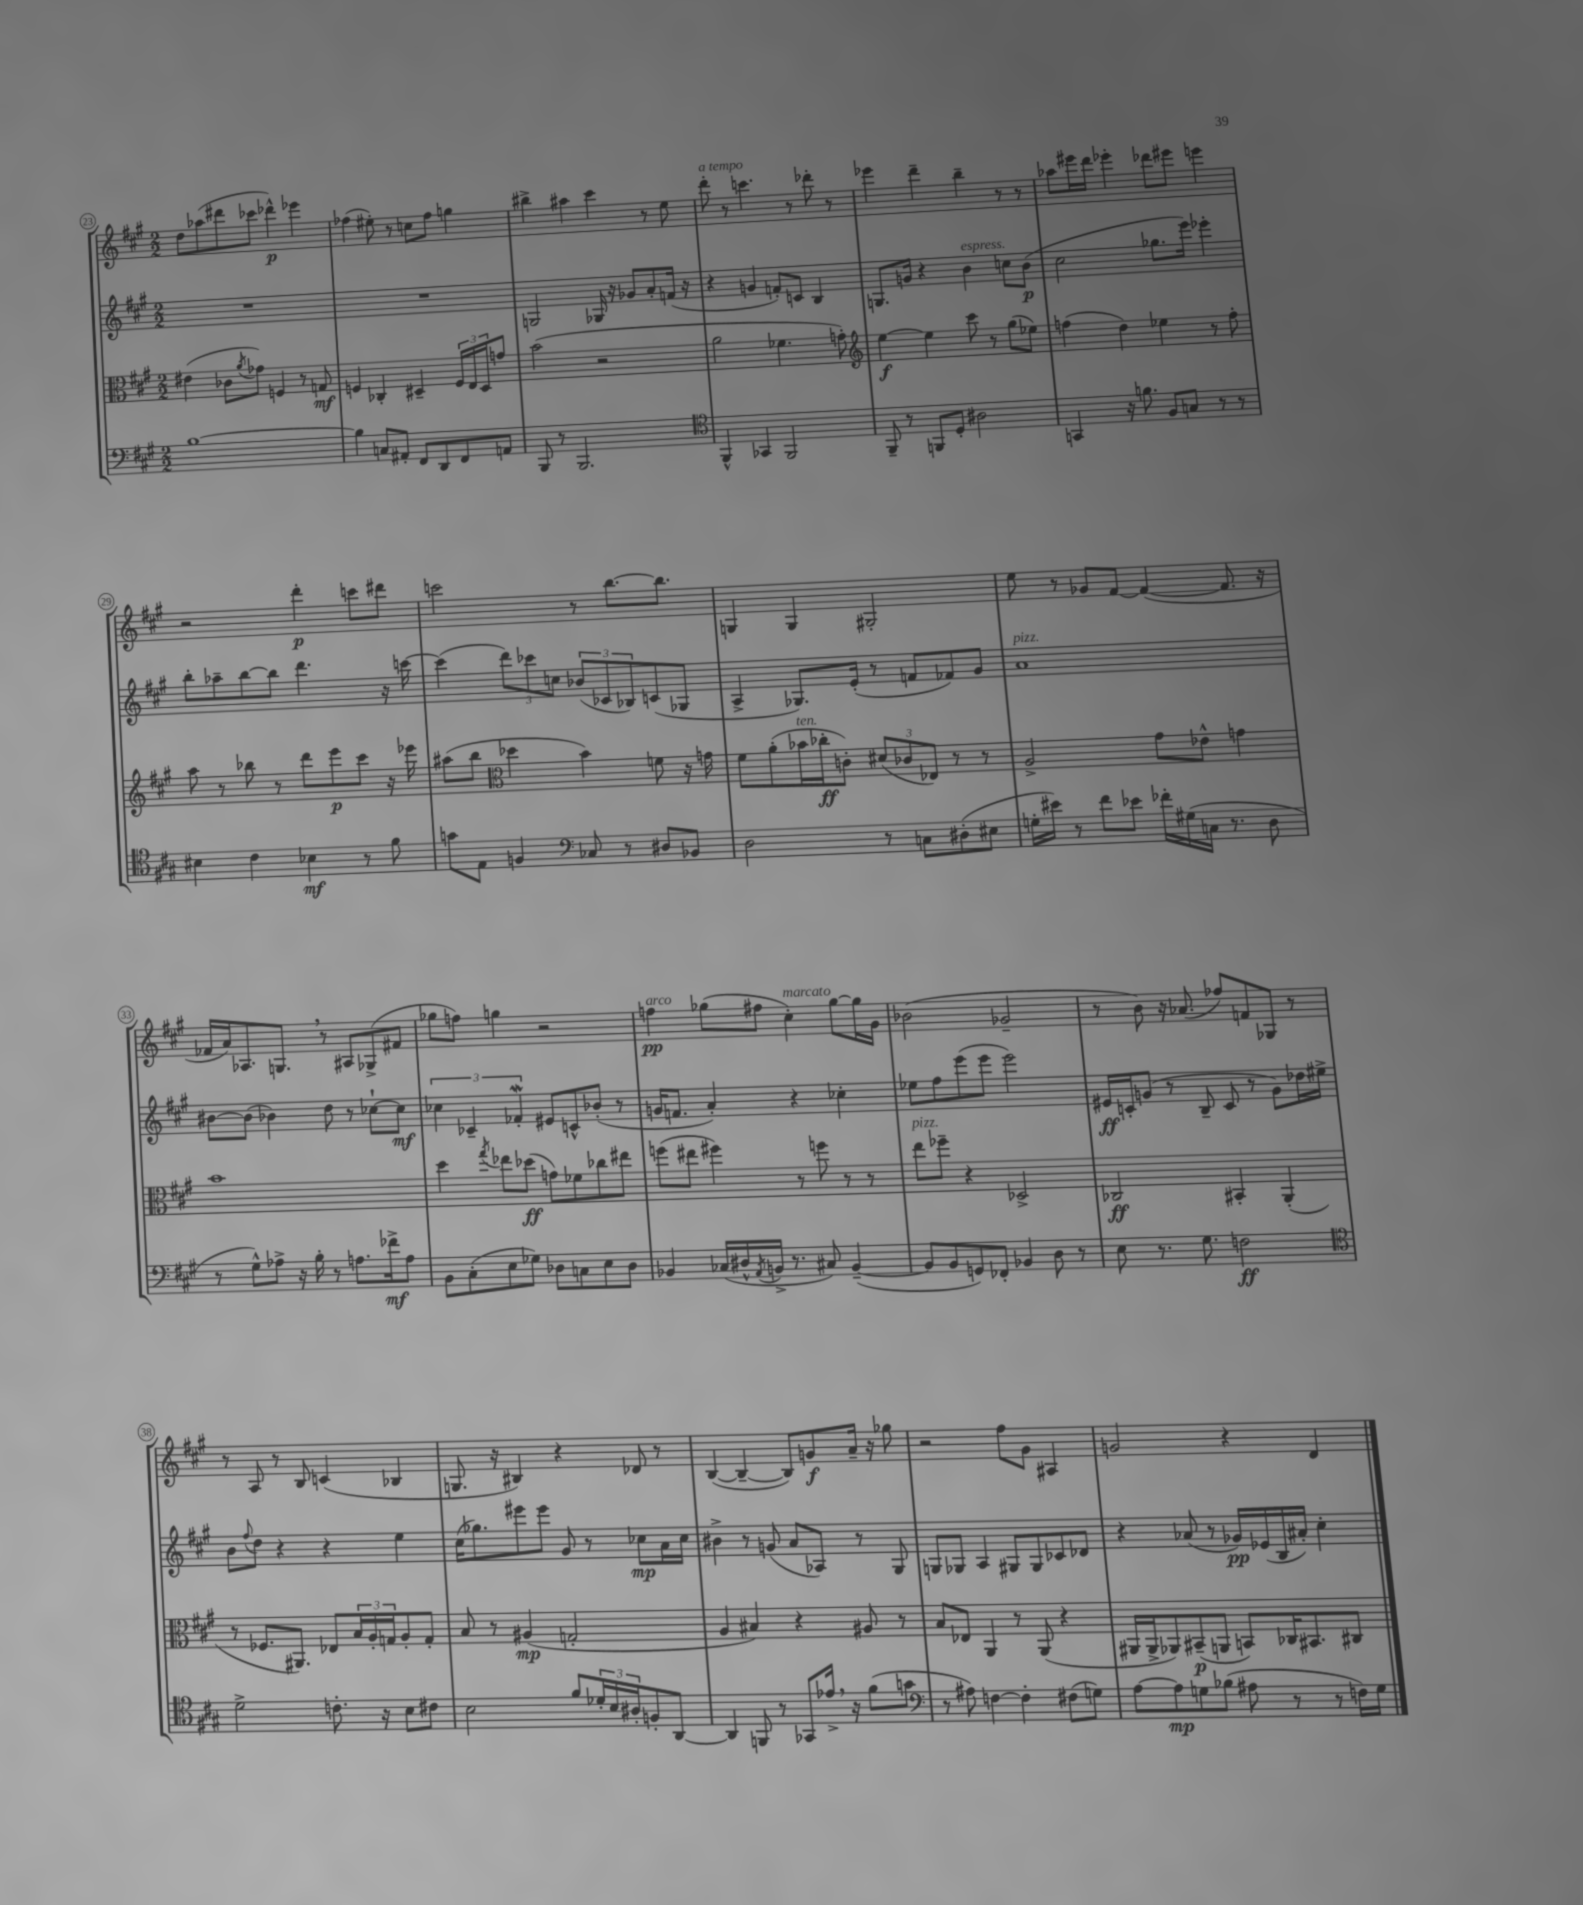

**kern	**kern	**kern	**kern
*staff4	*staff3	*staff2	*staff1
*clefF4	*clefC3	*clefG2	*clefG2
*k[f#c#g#]	*k[f#c#g#]	*k[f#c#g#]	*k[f#c#g#]
*M2/2	*M2/2	*M2/2	*M2/2
[1B	(4e#	1r	8dd
.	.	.	(8aa-
.	8c-	.	8ddd#
.	8qa	.	.
.	8g-)	.	8ccc-
.	4F	.	4ddd-^^)
.	8r	.	4eee-
.	8G	.	.
=	=	=	=
4B]	4F	1r	(4ff-
8C	4C-'	.	8ee#')
8AA#'	.	.	8r
8FF#	4D#~	.	8cc
8DD	.	.	8ff-
8FF#	24F	.	4gg
.	24E	.	.
.	24D#	.	.
8AA	8g	.	.
=	=	=	=
8BBB	(2b	2G	4bb#^
8r	.	.	.
2.BBB	.	.	4aa#
.	2r	16G-	4ccc#
.	.	16r	.
.	.	8g-	.
.	.	8a'	8r
.	.	(16f	8ee
.	.	16r	.
=	=	=	=
*clefC4	*	*	*
4FF#^^	2a	4r	8ddd'
.	.	.	8r
4GG-	.	4g	4.ccc
2FF#	4.f-	8f')	.
.	.	8c	8r
.	.	4B	8ddd-'
.	8g')	.	8r
=	=	=	=
*	*clefG2	*	*
8FF#~	[4ee	8.G	4eee-
8r	.	.	.
.	.	16g	.
8FF	4ee]	4r	4ddd~
8D'	.	.	.
2A#	8ccc#	4b	4bb~
.	8r	.	.
.	(8gg#	8cc	8r
.	8ee-)	(8b	8r
=	=	=	=
4GG	(4ff	2cc#	8aa-
.	.	.	16eee#
.	.	.	16ddd
16r	4dd)	.	4eee-'
8.f	.	.	.
8F#	4ee-	8.gg-	8ddd-
8G	.	.	8eee#
.	.	16eee)	.
8r	8r	4eee-'	4eee
8r	8ff'	.	.
=	=	=	=
4B#	8aa	8bb'	2r
.	8r	8aa-~	.
4c#	8bb-	[8bb	.
.	8r	8bb]	.
4B-	8ddd	4.ddd	4ddd'
.	8eee	.	.
8r	8ccc#	.	8ccc
8f#	16r	16r	8ddd#
.	16eee-	[16ccc	.
=	=	=	=
8g	(8aa#	(4ccc]	2ccc
8E	8bb	.	.
*	*clefC3	*	*
4F	4dd-	12ddd)	.
.	.	12ccc-	.
.	.	12cc	.
*clefF4	*	*	*
8C-	4b)	(12b-	8r
.	.	12c-	.
8r	.	.	[8.bb
.	.	12B-)	.
8D#	8f	(8c	.
.	.	.	8.bb]
8BB-	16r	8G-	.
.	16g	.	.
=	=	=	=
2D	8f#	4A^	4G
.	(8a'	.	.
.	16b-	8.G-)	4G
.	16cc-'	.	.
.	8c')	.	.
.	.	(16e'	.
8r	(12d#	8r	2G#'
.	12c-	.	.
8C	.	8f	.
.	12E-)	.	.
(8D#'	8r	8f-)	.
8E#	8r	8g#	.
=	=	=	=
16G'	2A^	1a	8ee
16e#)	.	.	.
8r	.	.	8r
8f#	.	.	8g-
8e-	.	.	[8f#
16f-'	8g#	.	(4f#_
(16G#	.	.	.
16C	8e-^^	.	.
8.r	.	.	.
.	4g	.	8.f#]
8D	.	.	.
.	.	.	16r
=	=	=	=
8r	1b	[8b#	16f-
.	.	.	16a)
8G#^^)	.	(8b#]	8.A-
8A-^	.	4b-)	.
.	.	.	8.G
16r	.	.	.
16B'	.	.	.
8r	.	8dd	8r
8.A	.	8r	8A#
.	.	[8cc-`	(8G-^
16f-^	.	.	.
8A	.	8cc-]	8f#
=	=	=	=
8BB	4dd	6cc-	8gg-
(8C#'	.	.	8ff)
.	.	6c-~	.
.	8qgg#	.	.
8E	8ee-	.	4gg
.	.	6f-'	.
8G-)	(8dd-	.	.
8D-	8g)	8e#	2r
8C	8f-	8c^^	.
8E	8cc-	(8b-'	.
8D-	8ee#	8r	.
=	=	=	=
4BB-	(8ff	16g	4ff
.	.	8.f	.
.	8ee#	.	.
(16C-	4ff#)	4a')	(8gg-
16D#^^	.	.	.
8qAA	.	.	.
16BB^	.	.	8ff#
8.r	.	.	.
.	8r	4r	4cc#')
8C#)	8ff	.	.
([4BB~	8r	4cc-'	[8gg-
.	8r	.	16gg-]
.	.	.	16g#
=	=	=	=
8BB]	8ee	8ee-	(2b-
8BB	8ff-~	8ff#	.
8GG)	4r	(8eee	.
8FF-'	.	8eee	.
4BB-	2D-^	2eee)	2g-~
8D	.	.	.
8r	.	.	.
=	=	=	=
8E	2C-	16e#	8r
.	.	16c'	.
8.r	.	(8g	8b)
.	.	8r	16r
8.G#	.	.	(8.a-
.	.	8B~	.
2F	4BB#'	8c	8ff-)
.	.	8r	8f
.	(4AA'	8g)	8G-
.	.	16dd-	8r
.	.	16ee#^	.
=	=	=	=
*clefC4	*	*	*
2d^	8r	8b	8r
.	.	8qqff#	.
.	8.F-	8dd	8A
.	.	4r	8r
.	8.AA#)	.	.
.	.	.	8B
8.c'	8E-	4r	(4c
.	24B	.	.
.	24A'	.	.
16r	.	.	.
.	24G	.	.
8B	8A'	4ee	4B-
8c#	8G'	.	.
=	=	=	=
2B	8B	(16cc#	8.G
.	.	8.gg-)	.
.	8r	.	.
.	.	.	16r
.	(4A#	8eee#	4B#)
.	.	8eee#	.
8f#	2G'	8g#	4r
24d-'	.	8r	.
24B	.	.	.
24A#'	.	.	.
8F'	.	8cc-	8d-
[8AA	.	16a	8r
.	.	16cc-	.
=	=	=	=
4AA]	4A	4b#^	([4B
8FF	4B#)	8r	4B~_
8r	.	(8g	.
8GG-	4r	8a	8B])
16e-^	.	8A-)	8g
16r	.	.	.
(8f#	8A#	8r	16a~
.	.	.	16r
8g	8r	8G#	8gg-
=	=	=	=
*clefF4	*	*	*
8r	8B	8G	2r
8A#)	8E-	8G-	.
[4F	4AA	4A	.
4F']	8r	8G#	8ff#
.	(8AA	8G#	8g#
(8F#	4r	8c-	4A#
8G)	.	8d-	.
=	=	=	=
[8A	16AA#	4r	2g
.	16AA#^	.	.
8A]	8AA-)	.	.
8G	(8BB#~	(8a-	.
(8B-	8AA	8r	.
8A#	8BB)	16g-)	4r
.	.	(16e-	.
8r	16C-	16B	.
.	8.BB#	16a#')	.
8r	.	4cc#'	4d
16F)	8C#	.	.
16G	.	.	.
==	==	==	==
*-	*-	*-	*-
